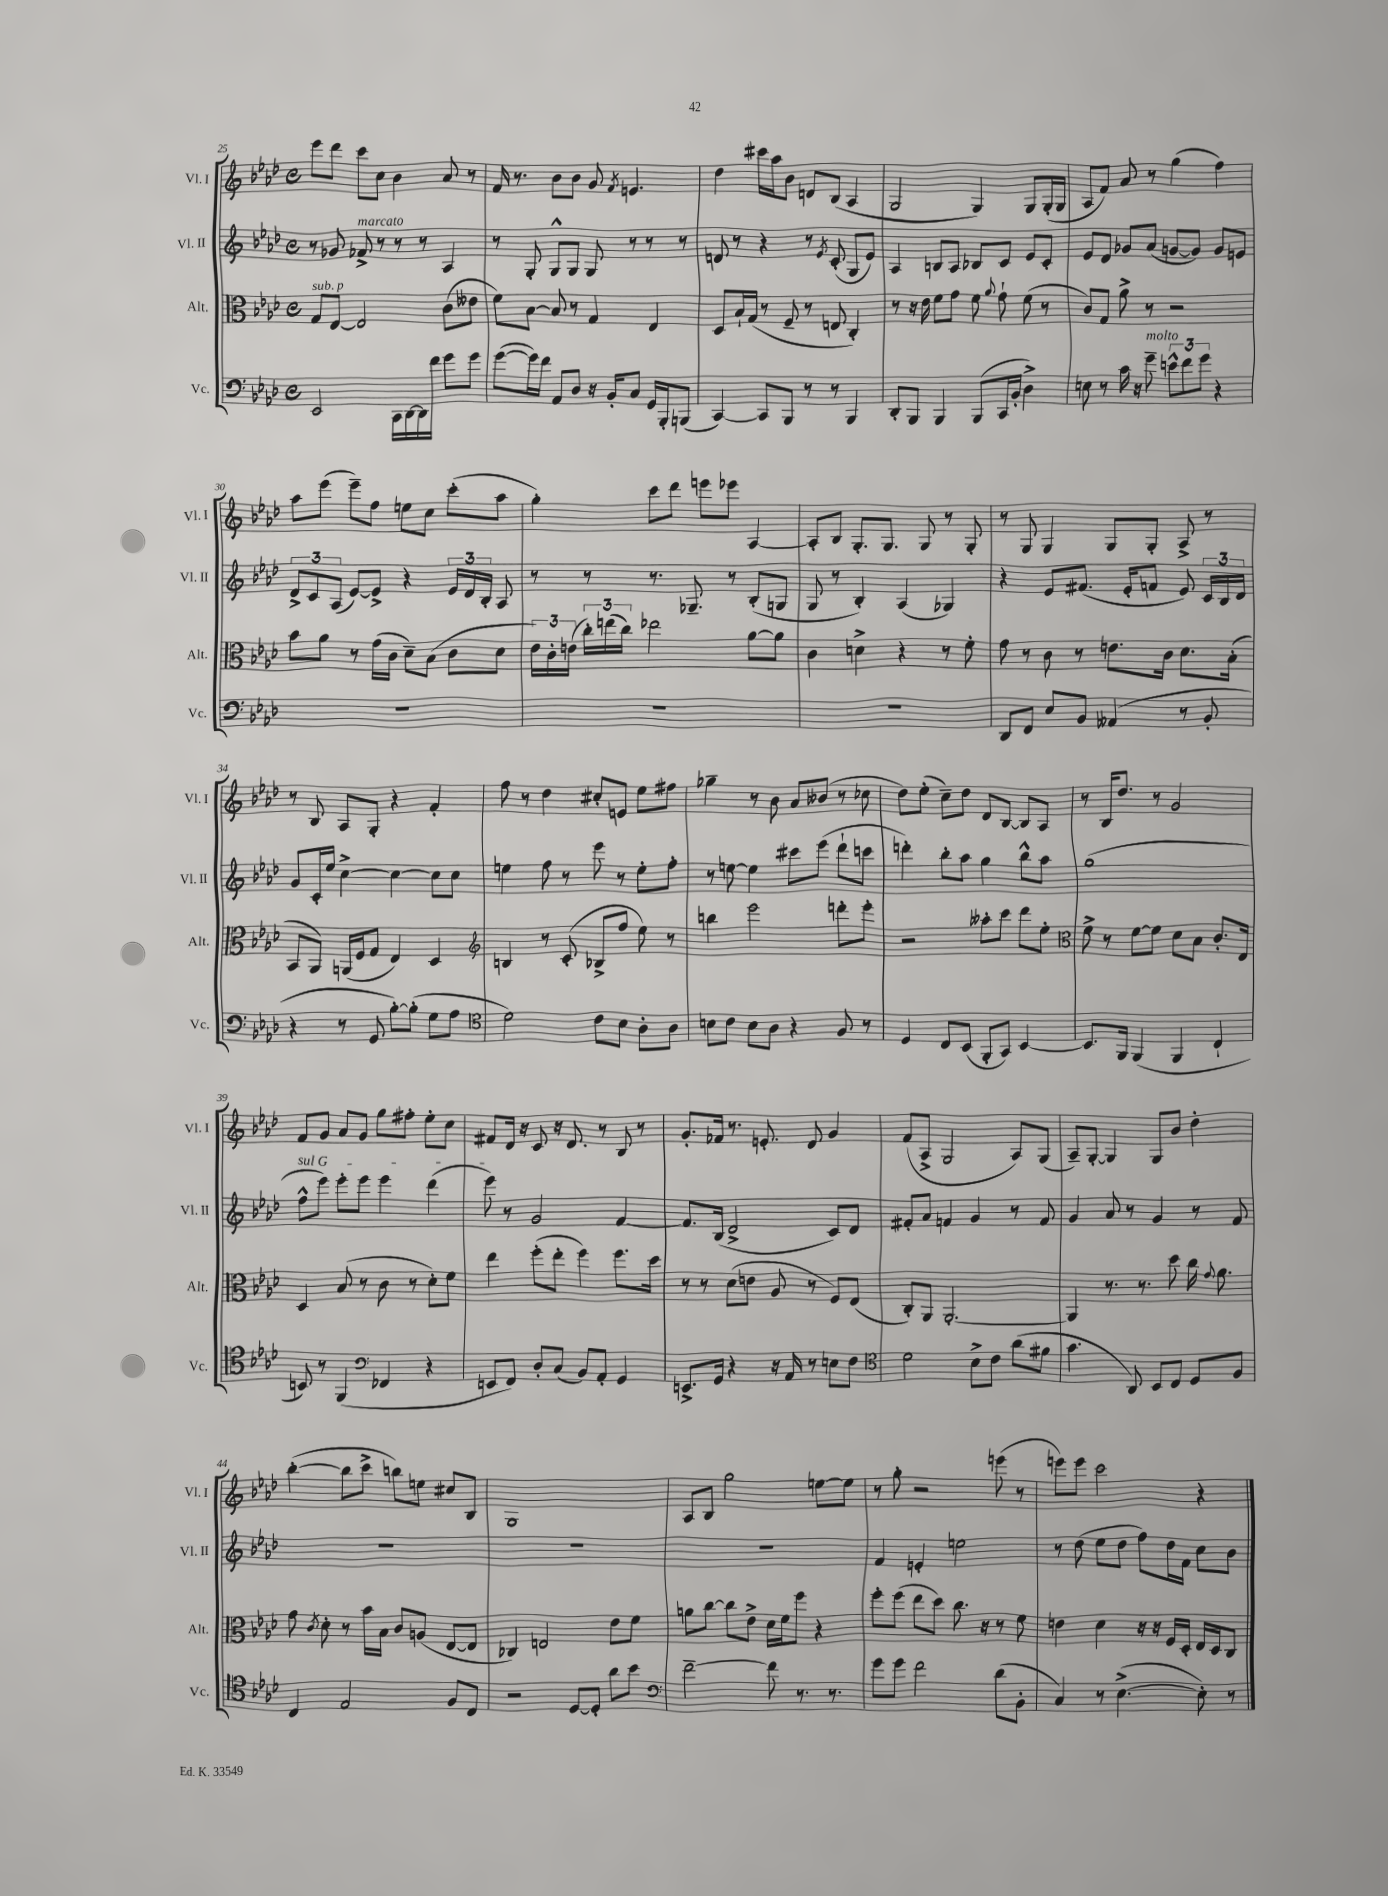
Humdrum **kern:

**kern	**kern	**kern	**kern
*staff4	*staff3	*staff2	*staff1
*clefF4	*clefC3	*clefG2	*clefG2
*k[b-e-a-d-]	*k[b-e-a-d-]	*k[b-e-a-d-]	*k[b-e-a-d-]
*M4/4	*M4/4	*M4/4	*M4/4
*met(c)	*met(c)	*met(c)	*met(c)
2EE-	8G	8r	8eee-
.	[8E-	8g-	8ddd-
.	2E-]	8f-^	8ccc
.	.	8r	8cc
16CC	.	8r	4b-
[16DD-	.	.	.
16DD-]	.	8r	.
16f	.	.	.
8g	(8c	4A-	8a-
8g	8e--	.	8r
=	=	=	=
([8g	8f)	8r	16f
.	.	.	8.r
16g])	[8B-	8G'	.
16f	.	.	.
8AA-	8B-]	8G^^	8b-
8D-	8r	8G	8b-
16r	4G	8G	8g
16BB-'	.	.	.
.	.	.	8qf
8C	.	8r	4.e
16GG	4E-	8r	.
16BBB-'	.	.	.
(8BBB	.	8r	.
=	=	=	=
[4CC)	8D-	8d	4dd-
.	16B-`	8r	.
.	(16G	.	.
8CC]	8r	4r	16ccc#
.	.	.	16aa-
8BBB-	8F~	.	8b-
8r	8r	8r	8d
.	.	8qe-	.
8r	8E	(8c'	(8B-
4BBB-	4C')	8G	4A-
.	.	8e-)	.
=	=	=	=
8DD-'	8r	4A-	2G
8BBB-	16r	.	.
.	16e-	.	.
4BBB-	8f	8B	.
.	8g	8A-	.
(8BBB-	8f	8B-	4G)
.	8qqa-	.	.
16CC	8g`	8c	.
16BB-'	.	.	.
4D-^)	(8f	8e-	8G
.	8r	8c'	(16G'
.	.	.	16G
=	=	=	=
8E	8c)	8e-	8A-
8r	8G	8d-	8f)
16c	8a-^	8g-	8a-
16r	.	.	.
8g~	8r	(8a-	8r
12e^^	2r	[8g	(4gg
12f	.	.	.
.	.	8g])	.
12g	.	.	.
4r	.	8g	4ff)
.	.	8e	.
=	=	=	=
1r	8b-	12d-^	8aa-
.	.	12c	.
.	8a-	.	(8eee-
.	.	(12A-	.
.	8r	[8e-)	8eee-~)
.	(16g	8e-^]	8ff
.	16c	.	.
.	8d-~)	4r	8ee
.	(8B-	.	8cc
.	8c	24e-	(8ccc'
.	.	24d-	.
.	.	24B-'	.
.	8d-	8A-	8aa-
=	=	=	=
1r	24e-)	8r	4gg')
.	24c'	.	.
.	(24e	.	.
.	24cc')	8r	.
.	(24ee	.	.
.	24cc)	.	.
.	2ee-	8.r	8ccc
.	.	.	8ddd-
.	.	8.G-~	.
.	.	.	8eee
.	.	8r	8eee-
.	[8a-	(8B-'	[4A-
.	8a-]	8G	.
=	=	=	=
1r	4c	8G	8A-']
.	.	8r	8B-
.	4d^	4B-')	8.G'
.	.	.	8.G
.	4r	(4A-	.
.	.	.	8G
.	8r	4G-)	8r
.	8f'	.	8G'
=	=	=	=
8DD-	8g	4r	8r
8FF	8r	.	8G
8E-	8c	8e-	4G
8BB-	8r	(8.f#	.
(4AA--	8.e	.	8G
.	.	16e-'	.
.	.	8f	8G'
.	16c	.	.
8r	8.d-	8e-)	8A-^
8BB-'	.	24c	8r
.	.	24B-	.
.	(16B-'	.	.
.	.	24d-	.
=	=	=	=
4r	8BB-	8g	8r
.	8AA-)	16c'	8B-
.	.	16ee-	.
8r	(16AA	[4cc^	8A-
.	16F	.	.
8GG	8G	.	8G'
[8B-')	4E-)	4cc_	4r
(8B-']	.	.	.
8G	4D-	8cc]	4f'
8A-	.	8cc	.
=	=	=	=
*clefC4	*clefG2	*	*
2d-)	4B	4ee	8ff
.	.	.	8r
.	8r	8ff	4dd-
.	(8c'	8r	.
8c	8B-^	8eee-	8cc#'
8B-	8ff	8r	8e
8A-'	8ee-)	8ee'	8ee-
8A-	8r	8ff'	8ff#
=	=	=	=
8B	4bb	8r	4gg-~
8c	.	[8ee	.
8B	2eee-	4ee]	8r
8A-	.	.	8b-
4r	.	8ccc#	8a-
.	.	(8eee-	(8b--
8F	8ddd'	8ddd-`	8r
8r	8eee-'	8ccc	8cc-
=	=	=	=
4D-	2r	4ddd')	8dd-)
.	.	.	(8ee-'
8C	.	8bb-'	8cc~)
(8BB-	.	8aa-	8dd-
8FF'	8aa--'	4gg	8d-
8GG)	8ccc	.	[8B-
[4BB-	8ddd-	8bb-^^	8B-]
.	8ee-'	8aa-	8A-
=	=	=	=
*	*clefC3	*	*
8.BB-]	8f^	(1gg	8r
.	8r	.	16B-
16FF	.	.	8.dd-
(4FF	[8f	.	.
.	8f]	.	8r
4FF	8d-	.	2g
.	8B-	.	.
4C`	8.c'	.	.
.	16E-	.	.
=	=	=	=
8BB)	4D-	8ff^^	8f
8r	.	8eee-)	8g
(4FF	(8B-	8eee-'	8a-
.	8r	8eee-	8g
*clefF4	*	*	*
4FF-	8c	4eee-	8gg
.	8r	.	8ff#'
4r	8d-')	(4ddd-	8ee-'
.	8f	.	8cc
=	=	=	=
8EE	4ee-	8eee-)	8f#
8FF)	.	8r	16d-
.	.	.	16r
8D-'	(8ff'	2g	8c
(8C	8ee-'	.	16r
.	.	.	8.d-
8BB-)	4ff)	.	.
8AA-'	.	.	8r
4GG	8.ff	[4f	8B-
.	.	.	8r
.	16dd-	.	.
=	=	=	=
8.EE^	8r	8.f]	8.g'
.	8r	.	.
16GG	.	(16B-	16f-
4r	(8d-	2d-^	8.r
.	8e	.	.
.	.	.	8.e'
16r	8A-	.	.
16AA-	.	.	.
8r	8r	.	8d-
8E	8F)	8c)	4g
8F	(8E-	8d-	.
=	=	=	=
*clefC4	*	*	*
2d-	8C')	8f#'	(8f
.	8AA-	8a-	8A-^
.	[2.AA-'	4f	2G
8B-^	.	4g	.
8c	.	.	.
(8a-	.	8r	8A-)
8f#	.	8f	(8G
=	=	=	=
4.g	4AA-]	4g	8A-~)
.	.	.	[8G'
.	8.r	8a-	4G]
8AA-)	.	8r	.
.	8.r	.	.
8BB-	.	4g	8G
8C	8dd-	.	8b-
8D-	16cc	8r	4dd-'
.	8qqg	.	.
.	8.a-	.	.
8F	.	8f	.
=	=	=	=
4C	8g	1r	([4bb-'
.	8qc	.	.
.	8d-'	.	.
2E-	8r	.	8bb-]
.	16b-	.	8ccc^
.	16B-	.	.
.	8c	.	8bb)
.	(8A	.	8ee
8F	[8E-	.	8cc#
8C	8E-]	.	8B-
=	=	=	=
2r	4C-)	1r	1G
.	2E	.	.
[8D-	.	.	.
8D-']	.	.	.
8a-	8e-	.	.
8b-	8f	.	.
=	=	=	=
*clefF4	*	*	*
[2f~	8a	1r	8A-
.	[8cc	.	8B-
.	8cc]	.	2gg
.	8e-^	.	.
8f]	16d-	.	.
.	16f	.	.
8.r	8ff	.	.
.	4r	.	[8ee
8.r	.	.	.
.	.	.	8ee]
=	=	=	=
8g	8ff'	4f	8r
8g	(8ff	.	8gg'
2f	8ee-	4e'	2r
.	8dd-)	.	.
.	8.cc	2ee	.
.	16r	.	.
(8d-	8r	.	(8eee
8BB-'	8f	.	8r
=	=	=	=
4C)	4e	8r	8eee)
.	.	(8dd-	8eee
8r	4d-	8ee-	2ccc
([4.E-^	.	8dd-	.
.	16r	8ff)	.
.	16r	.	.
.	16F	16dd-	.
.	16D-'	16f	.
8E-'])	16E-	8cc	4r
.	16D-	.	.
8r	8C	8b-	.
==	==	==	==
*-	*-	*-	*-
